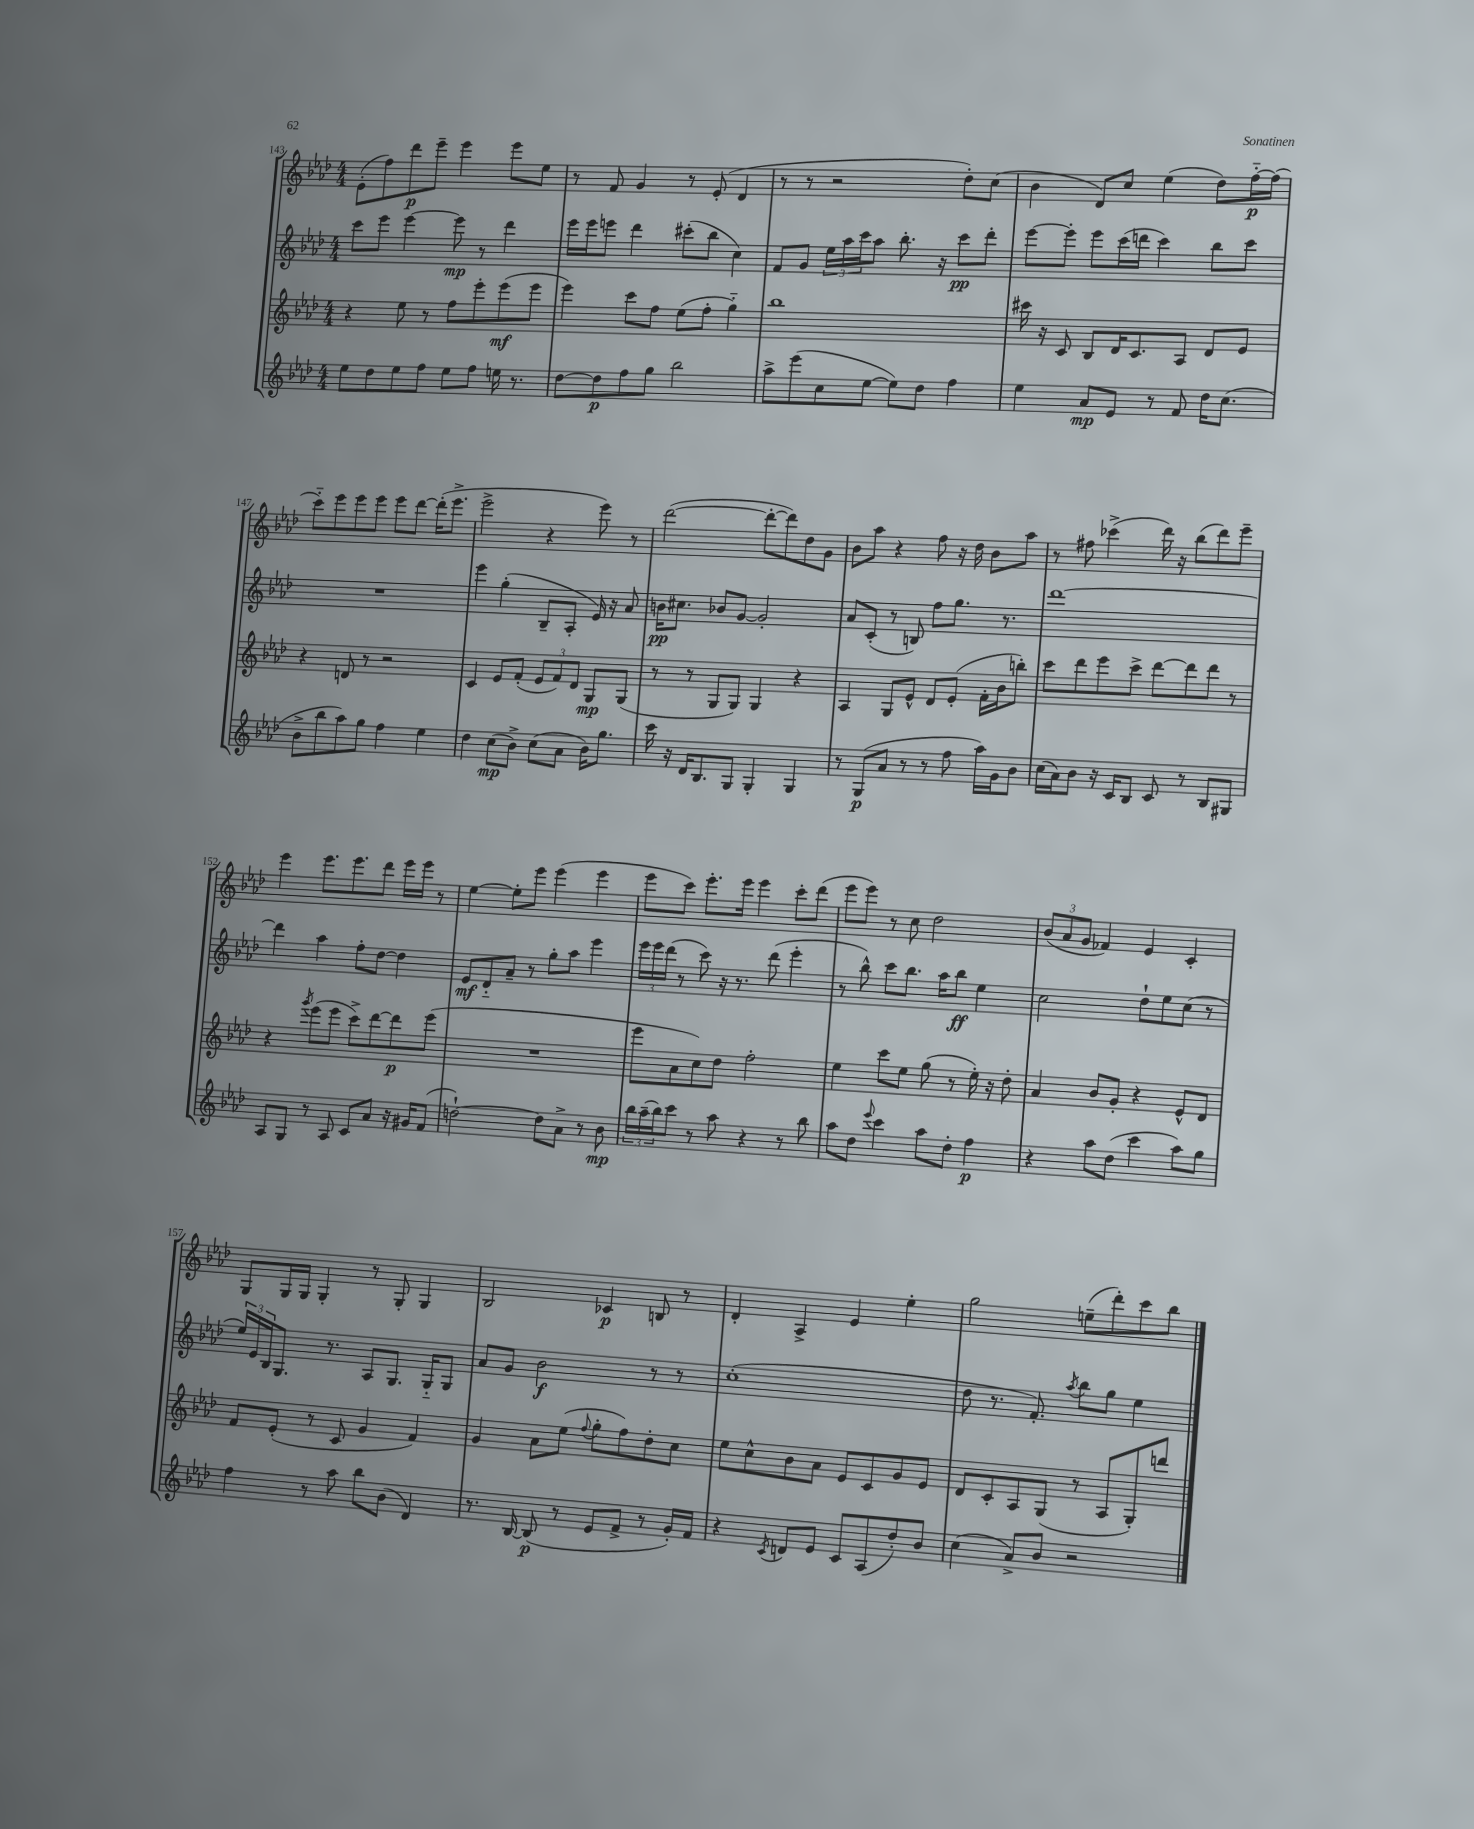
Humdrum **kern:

**kern	**kern	**kern	**kern
*staff4	*staff3	*staff2	*staff1
*clefG2	*clefG2	*clefG2	*clefG2
*k[b-e-a-d-]	*k[b-e-a-d-]	*k[b-e-a-d-]	*k[b-e-a-d-]
*M4/4	*M4/4	*M4/4	*M4/4
8ee-	4r	8ccc	(8e-'
8dd-	.	8eee-	8ff)
8ee-	8ee-	[4eee-	8ddd-
8ff	8r	.	8eee-~
8ee-	8ff	8eee-]	4eee-
8ff	8eee-'	8r	.
16ee	(8eee-	4ddd-	8eee-
8.r	.	.	.
.	8eee-	.	8ee-
=	=	=	=
[8dd-	4eee-)	16eee-	8r
.	.	16eee-	.
8dd-]	.	8eee	8f
8ff	8ccc	4ddd-	4g
8gg	8ff	.	.
2bb-	(8ee-	(8ccc#'	8r
.	8ff'	8bb-	(8e-'
.	4gg'~)	4cc)	4d-
=	=	=	=
8aa-^	1bb-	8f	8r
(8eee-	.	8g	8r
8cc	.	24ee-	2r
.	.	24aa-	.
.	.	24ccc	.
[8ee-	.	8aa-	.
8ee-])	.	8.bb-'	.
8dd-	.	.	.
.	.	16r	.
4ff	.	8ccc	8dd-')
.	.	8ddd-'	(8cc
=	=	=	=
4ee-	16ccc#	[8eee-	4b-
.	16r	.	.
.	8c	8eee-']	.
8a-	8B-	8eee-	8d-)
8e-	16d-	(16ccc	8cc
.	8.c	16ddd	.
8r	.	4ccc)	(4ee-
8f	8A-	.	.
16dd-	8d-	8bb-	8dd-)
(8.cc	.	.	.
.	8e-	8ccc	[16ff'~
.	.	.	(16ff]
=	=	=	=
8b-^	4r	1r	8ccc'~)
8bb-	.	.	8eee-
8aa-)	8d	.	8eee-
8gg	8r	.	8eee-
4ff	2r	.	8eee-
.	.	.	[8ddd-
4ee-	.	.	(16ddd-']
.	.	.	8.eee-^
=	=	=	=
4dd-	4c	4eee-	2eee-^
(8cc	8e-	(4gg'	.
8b-^)	(8f'	.	.
(8cc	12e-	8B-~	4r
.	12f)	.	.
8a-	.	8A-'	.
.	12d-	.	.
16b-)	8G	16e-)	8eee-)
8.gg	.	16r	.
.	(8G	8a-	8r
=	=	=	=
16ccc	8r	16b	([2ddd-
16r	.	8.cc#	.
16d-	8r	.	.
8.B-	.	.	.
.	8G	8b-	.
8G	8G)	[8g	.
4G'	4G	2g']	8ddd-'_
.	.	.	8ddd-])
4G	4r	.	8dd-
.	.	.	8g
=	=	=	=
8r	4A-	8a-	8b-
(8G	.	(8c'	8aa-
8a-	8G	8r	4r
8r	8e-^^	8B)	.
8r	8d-	8ff	8ff
8ff	(8e-'	8.gg	16r
.	.	.	16dd-
16aa-)	16f'	.	8b-
16g	16b-	8.r	.
8b-	8bb')	.	8aa-
=	=	=	=
(16cc	8ccc	[1ddd-	8r
16a-)	.	.	.
8b-	8ddd-	.	8ff#
16r	8eee-	.	(4ccc-^
16c	.	.	.
8B-	8ccc^	.	.
8c	[8ddd-	.	16ddd-)
.	.	.	16r
8r	8ddd-]	.	(8bb-
8B-	8ddd-	.	8ddd-)
8G#	8r	.	8eee-~
=	=	=	=
8A-	4r	4ddd-]	4eee-
8G	.	.	.
.	8qggg	.	.
8r	(8eee-	4aa-	8.eee-
8A-	8eee-	.	.
.	.	.	8.eee-
8c	8ccc^)	8ff'	.
8a-	[8ddd-	[8dd-	8ddd-
16r	8ddd-]	4dd-]	16eee-
16g#	.	.	16eee-
(8f	(8eee-	.	8r
=	=	=	=
[2dd`)	1r	8e-	[4ee-
.	.	8d-'~	.
.	.	8a-~	8ee-']
.	.	8r	8eee-
8dd]	.	8gg'	(4eee-
8a-^	.	8aa-	.
8r	.	4eee-	4eee-
8b-	.	.	.
=	=	=	=
24bb-	8eee-	24eee-	8eee-
(24aa-~	.	24eee-	.
24bb-)	.	(24ddd-	.
8ccc	8a-	8r	8ccc)
8r	8cc)	8ccc)	8.eee-'
8aa-	8dd-	16r	.
.	.	8.r	16eee-
4r	2ff'	.	4eee-
.	.	(8ddd-	.
8r	.	4eee-'	8ccc'
8bb-	.	.	(8ddd-
=	=	=	=
8aa-	4ee-	8r	8eee-
8dd-	.	8bb-^^)	8eee-)
8qqeee-	.	.	.
4ccc	8ccc	8ccc	8r
.	8ee-	8.bb-	8cc
8aa-	(8gg	.	2dd-
.	.	16aa-	.
8dd-'	8r	8bb-	.
4ff	16ee-')	4ee-	.
.	16r	.	.
.	8dd-'	.	.
=	=	=	=
4r	4a-	2cc	(12b-
.	.	.	12a-
.	.	.	12g
8aa-	8b-	.	4f-)
(8dd-	8g'	.	.
4ccc	4r	8dd-`	4e-
.	.	8ee-	.
8aa-)	8e-^^	(8cc	4c'
8gg	8d-	8r	.
=	=	=	=
4ff	8f	24ee-)	8G
.	.	24e-	.
.	.	24B-	.
.	(8e-'	8.G	16G
.	.	.	16G
8r	8r	.	4G'
.	.	8.r	.
8aa-	8c	.	.
8bb-	4g	8A-	8r
(8b-	.	8.G	8G'
4d-)	4f)	.	4G
.	.	16G'~	.
.	.	8G	.
=	=	=	=
8.r	4g	8a-	2B-
.	.	8g	.
[16B-	.	.	.
(8B-]	8a-	2b-	.
8r	(8ee-	.	.
.	8qqff	.	.
8e-	8gg'	.	4c-
8f^	8ff)	.	.
8r	8dd-'	8r	8B
16g')	8cc	8r	8r
16f	.	.	.
=	=	=	=
4r	8ee-	(1cc'	4d-'
.	8cc^^	.	.
8qc	.	.	.
8d	8b-	.	4A-^
8e-	8a-	.	.
8c	8e-	.	4e-
(8A-	8c	.	.
8dd-')	8g	.	4ee-'
8b-	8e-	.	.
=	=	=	=
(4cc	8d-	8dd-	2gg
.	8c'	8.r	.
8a-^)	8A-	.	.
.	.	8.f')	.
8b-	(8G	.	.
.	.	8qaa-	.
2r	8r	8bb-	(8ee~
.	8A-	8gg	8ddd-')
.	8G')	4ee-	8ccc
.	8ddd	.	8bb-
==	==	==	==
*-	*-	*-	*-
